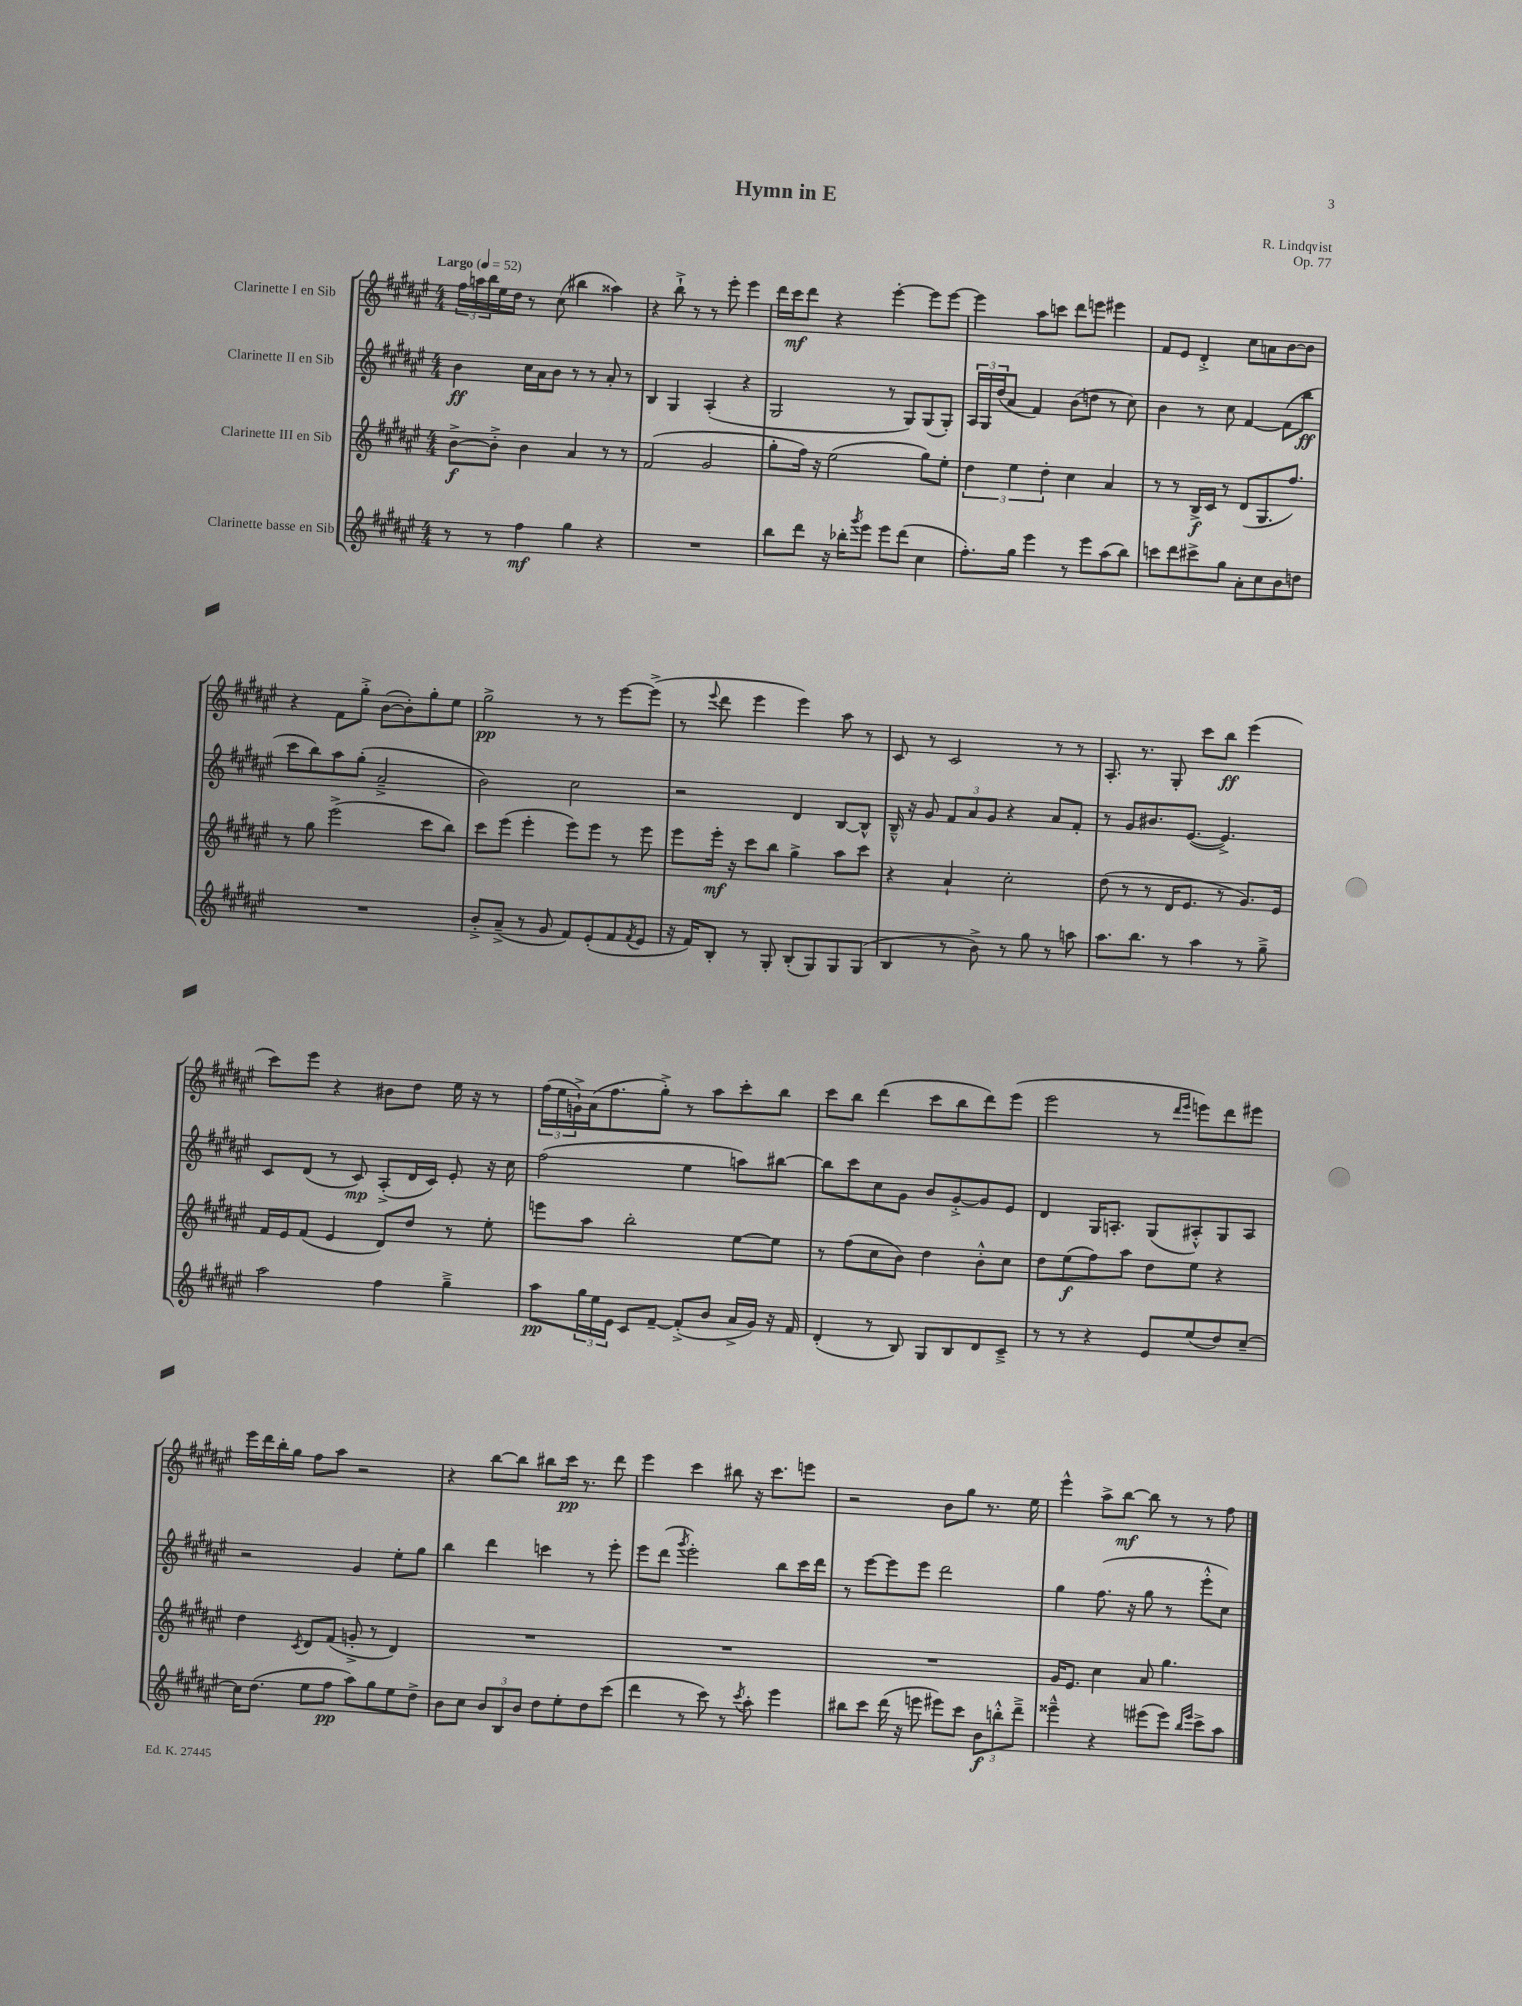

**kern	**dynam	**kern	**dynam	**kern	**dynam	**kern	**dynam
*part4	*part4	*part3	*part3	*part2	*part2	*part1	*part1
*staff4	*staff4	*staff3	*staff3	*staff2	*staff2	*staff1	*staff1
*I"Clarinette basse en Sib	*	*I"Clarinette III en Sib	*	*I"Clarinette II en Sib	*	*I"Clarinette I en Sib	*
*clefG2	*	*clefG2	*	*clefG2	*	*clefG2	*
*k[f#c#g#d#a#e#]	*	*k[f#c#g#d#a#e#]	*	*k[f#c#g#d#a#e#]	*	*k[f#c#g#d#a#e#]	*
*M4/4	*	*M4/4	*	*M4/4	*	*M4/4	*
*MM52	*	*MM52	*	*MM52	*	*MM52	*
=1	=1	=1	=1	=1	=1	=1	=1
!	!	!	!	!	!	!LO:TX:a:B:t=Largo	!
8r	.	[8b^\L	f	4b\	ff	24ff#\LL	.
.	.	.	.	.	.	24aan\	.
.	.	.	.	.	.	24bb\	.
8r	.	8b'^\J]	.	.	.	16ee#\	.
.	.	.	.	.	.	16dd#\JJ	.
4ff#\	mf	4b\	.	16cc#\LL	.	8r	.
.	.	.	.	16a#\J	.	.	.
.	.	.	.	8b\J	.	(8cc#\	.
4gg#\	.	4a#/	.	8r	.	4bb#X\	.
.	.	.	.	8r	.	.	.
4r	.	8r	.	8a#'/	.	4aa##X\)	.
.	.	8r	.	8r	.	.	.
=2	=2	=2	=2	=2	=2	=2	=2
1r	.	(2f#/	.	4B/	.	4r	.
.	.	.	.	4G#/	.	8bb`^\	.
.	.	.	.	.	.	8r	.
.	.	2g#/	.	(4A#'/	.	8r	.
.	.	.	.	.	.	8eee#'\	.
.	.	.	.	4r	.	4eee#\	.
=3	=3	=3	=3	=3	=3	=3	=3
8bb\L	.	8gg#'\L	.	2G#/	.	16ddd#\LL	.
.	.	.	.	.	.	16ccc#\J	mf
8ddd#\J	.	16ff#\Jk)	.	.	.	8ddd#\J	.
.	.	16r	.	.	.	.	.
16r	.	(2ee#\	.	.	.	4r	.
16bb-X'\KL	.	.	.	.	.	.	.
8qggg#/	.	.	.	.	.	.	.
8eee#\J	.	.	.	.	.	.	.
8eee#\L	.	.	.	8r	.	[4eee#'\	.
(8ddd#\J	.	.	.	8G#/L)	.	.	.
4cc#\	.	8gg#\L)	.	(8G#/	.	8eee#\L]	.
.	.	8ee#'\J	.	8G#'/J)	.	[8eee#\J	.
=4	=4	=4	=4	=4	=4	=4	=4
8.ff#'\L)	.	6dd#\	.	24A#/LL	.	4eee#\]	.
.	.	.	.	24G#/	.	.	.
.	.	.	.	(24dd#/J	.	.	.
.	.	.	.	8a#/J	.	.	.
.	.	6ee#\	.	.	.	.	.
16gg#\Jk	.	.	.	.	.	.	.
4eee#\	.	.	.	4f#/)	.	8aa#\L	.
.	.	6dd#'\	.	.	.	.	.
.	.	.	.	.	.	8cccn\J	.
8r	.	4cc#\	.	(8b\L	.	8ddd#\L	.
8eee#\L	.	.	.	8ddn\J	.	8eeen\J	.
(8aa#\	.	4a#/	.	8r	.	4eee#X\	.
8bb\J)	.	.	.	8cc#\)	.	.	.
=5	=5	=5	=5	=5	=5	=5	=5
8cccn\L	.	8r	.	4b\	.	8f#/L	.
8ddd#\	.	8r	.	.	.	8e#/J	.
8ccc#X^\	.	16B^/LL	f	8r	.	4d#'^/	.
.	.	16c#/JJ	.	.	.	.	.
8gg#\J	.	8r	.	8cc#\	.	.	.
8a#'\L	.	(8d#/L	.	[4f#/	.	8cc#\L	.
8cc#\	.	8.G#/	.	.	.	8an\	.
8b\	.	.	.	(8f#\L]	.	[8b\	.
.	.	8.ff#/J)	.	.	.	.	.
8ddn\J	.	.	.	8bb\J	ff	8b\J]	.
!!LO:LB:g=z
=6	=6	=6	=6	=6	=6	=6	=6
1r	.	8r	.	8ccc#\L	.	4r	.
.	.	8gg#\	.	8bb\)	.	.	.
.	.	(2eee#^\	.	8aa#\	.	8f#\L	.
.	.	.	.	(8gg#'\J	.	8gg#'^\J	.
.	.	.	.	2a#~^/	.	([8b\L	.
.	.	.	.	.	.	8b'\])	.
.	.	8ccc#\L	.	.	.	8gg#'\	.
.	.	8bb\J)	.	.	.	8ee#\J	.
=7	=7	=7	=7	=7	=7	=7	=7
8b'^/L	.	8ccc#\L	.	2b\)	.	2gg#^\	pp
(8a#~^/J	.	(8eee#\J	.	.	.	.	.
8r	.	4eee#'\	.	.	.	.	.
8g#/	.	.	.	.	.	.	.
8f#/L)	.	8eee#\L)	.	2cc#\	.	8r	.
(8e#'/	.	8eee#\J	.	.	.	8r	.
8f#/	.	8r	.	.	.	[8eee#\L	.
8qf#/	.	.	.	.	.	.	.
8e#/J	.	8eee#\	.	.	.	(8eee#^\J]	.
=8	=8	=8	=8	=8	=8	=8	=8
16r	.	8eee#\L	.	2r	.	8r	.
16f#/KL)	.	.	.	.	.	.	.
.	.	.	.	.	.	8qqeee#/	.
8B'/J	.	16eee#'\Jk	mf	.	.	8ddd#\	.
.	.	16r	.	.	.	.	.
8r	.	8ccc#\L	.	.	.	4eee#\	.
8G#'/	.	8bb\J	.	.	.	.	.
(8B'/L	.	4gg#^\	.	4d#/	.	4eee#\)	.
8G#/)	.	.	.	.	.	.	.
8G#/	.	8aa#\L	.	[8B/L	.	8aa#\	.
(8G#/J	.	8ccc#\J	.	8B^^/J]	.	8r	.
=9	=9	=9	=9	=9	=9	=9	=9
4B/	.	4r	.	16B~^^/	.	8c#/	.
.	.	.	.	16r	.	.	.
.	.	.	.	8g#/	.	8r	.
8r	.	4a#`/	.	12f#/L	.	2c#/	.
.	.	.	.	12a#/	.	.	.
8b^\)	.	.	.	.	.	.	.
.	.	.	.	12g#/J	.	.	.
8r	.	2cc#'\	.	4r	.	.	.
8gg#\	.	.	.	.	.	.	.
8r	.	.	.	8a#/L	.	8r	.
8aan\	.	.	.	8f#'/J	.	8r	.
=10	=10	=10	=10	=10	=10	=10	=10
8.aa#\L	.	(8dd#\	.	8r	.	8.A#'/	.
.	.	8r	.	8g#/L	.	.	.
8.bb\J	.	.	.	.	.	8.r	.
.	.	8r	.	8.b#X/	.	.	.
8r	.	16d#/KL	.	.	.	8G#'/	.
.	.	8.e#/J	.	([8.e#/J	.	.	.
4aa#\	.	.	.	.	.	8ccc#\L	.
.	.	8r	.	4.e#^/])	.	8bb\J	ff
8r	.	8.g#/L)	.	.	.	(4eee#\	.
8gg#~^\	.	.	.	.	.	.	.
.	.	16e#/Jk	.	.	.	.	.
!!LO:LB:g=z
=11	=11	=11	=11	=11	=11	=11	=11
2aa#\	.	16f#/LL	.	8c#/L	.	8ccc#\L)	.
.	.	16e#/J	.	.	.	.	.
.	.	(8f#/J	.	(8d#/J	.	8eee#\J	.
.	.	4e#/	.	8r	.	4r	.
.	.	.	.	8c#/)	mp	.	.
4ff#\	.	8d#/L)	.	(8A#'^/L	.	8b#X\L	.
.	.	8dd#/J	.	16d#/L	.	8dd#\J	.
.	.	.	.	16c#/JJ)	.	.	.
4gg#~^\	.	8r	.	8e#'/	.	16ee#\	.
.	.	.	.	.	.	16r	.
.	.	8ee#'\	.	16r	.	8r	.
.	.	.	.	16cc#\	.	.	.
=12	=12	=12	=12	=12	=12	=12	=12
8aa#\L	pp	8eeen\L	.	(2ff#\	.	(24ff#\LL	.
.	.	.	.	.	.	24ee#\	.
.	.	.	.	.	.	24gn`^\)	.
24gg#\L	.	8aa#\J	.	.	.	(16a#\J	.
24ee#\	.	.	.	.	.	.	.
.	.	.	.	.	.	8.ff#\	.
24e#\JJ	.	.	.	.	.	.	.
8c#/L	.	2bb'\	.	.	.	.	.
[8f#~/J	.	.	.	.	.	8gg#'^\J)	.
(8f#'^/L]	.	.	.	4ee#\	.	8r	.
8b/J	.	.	.	.	.	8aa#\L	.
16a#^/LL	.	[8ee#\L	.	8aan\L)	.	8ccc#'\	.
16g#/JJ)	.	.	.	.	.	.	.
16r	.	8ee#\J]	.	[8bb#X\J	.	8bb\J	.
16f#/	.	.	.	.	.	.	.
=13	=13	=13	=13	=13	=13	=13	=13
(4d#'/	.	8r	.	8bb#\L]	.	8ccc#\L	.
.	.	(8ff#\L	.	8ccc#\	.	8bb\J	.
8r	.	8cc#\	.	8cc#\	.	(4ddd#\	.
8B/)	.	8b\J)	.	8g#\J	.	.	.
8G#/L	.	4dd#\	.	8b/L	.	8ccc#\L	.
8B/	.	.	.	[8g#'^/	.	8bb\	.
8d#/	.	8b'^^\L	.	8g#/]	.	8ddd#\)	.
8c#~^/J	.	8cc#\J	.	8e#/J	.	(8eee#\J	.
=14	=14	=14	=14	=14	=14	=14	=14
8r	.	8dd#\L	.	4d#/	.	2eee#\	.
8r	.	(8ee#\	f	.	.	.	.
4r	.	8ff#\)	.	16G#/KL	.	.	.
.	.	.	.	8.An'/J	.	.	.
.	.	8aa#\J	.	.	.	.	.
8e#/L	.	8dd#\L	.	(8G#/L	.	8r	.
.	.	.	.	.	.	16qqddd#/LL	.
.	.	.	.	.	.	16qqeee#/JJ	.
(8ee#/	.	8ee#\J	.	8A#X'^^/)	.	8eeen\L)	.
8dd#/)	.	4r	.	8G#/	.	8ddd#\	.
[8cc#~/J	.	.	.	8A#/J	.	8eee#X\J	.
!!LO:LB:g=z
=15	=15	=15	=15	=15	=15	=15	=15
16cc#\KL]	.	4dd#\	.	2r	.	16eee#\LL	.
(8.dd#\J	.	.	.	.	.	16ddd#\	.
.	.	.	.	.	.	16bb'\	.
.	.	.	.	.	.	16gg#\JJ	.
.	.	8qc#/	.	.	.	.	.
8ee#\L	.	8d#/L	.	.	.	8ff#\L	.
8ff#\J	pp	(8f#/J	.	.	.	8aa#\J	.
8aa#\L)	.	8gn'^/	.	4g#/	.	2r	.
8gg#\	.	8r	.	.	.	.	.
8ee#\	.	4d#/)	.	8ee#'\L	.	.	.
8dd#^\J	.	.	.	8gg#\J	.	.	.
=16	=16	=16	=16	=16	=16	=16	=16
8b\L	.	1r	.	4bb\	.	4r	.
8cc#\J	.	.	.	.	.	.	.
12b/L	.	.	.	4ddd#\	.	[8bb\L	.
12B/	.	.	.	.	.	.	.
.	.	.	.	.	.	8bb\J]	.
12b/J	.	.	.	.	.	.	.
8dd#\L	.	.	.	4cccn\	.	8bb#X\L	.
8ee#'\	.	.	.	.	.	16ccc#\Jk	pp
.	.	.	.	.	.	8.r	.
8dd#\	.	.	.	8r	.	.	.
(8ccc#\J	.	.	.	8eee#'\	.	8ddd#\	.
=17	=17	=17	=17	=17	=17	=17	=17
4ddd#\	.	1r	.	8eee#\L	.	4eee#\	.
.	.	.	.	(8ddd#\J	.	.	.
.	.	.	.	8qggg#/	.	.	.
8r	.	.	.	2eee#'\)	.	4ccc#\	.
8ccc#\)	.	.	.	.	.	.	.
8r	.	.	.	.	.	8bb#X\	.
8qccc#/	.	.	.	.	.	.	.
8aa#'\	.	.	.	.	.	16r	.
.	.	.	.	.	.	8.ccc#\L	.
4eee#\	.	.	.	8bb\L	.	.	.
.	.	.	.	16ccc#\L	.	8eeen\J	.
.	.	.	.	16ddd#\JJ	.	.	.
=18	=18	=18	=18	=18	=18	=18	=18
8bb#X\L	.	1r	.	8r	.	2r	.
8ccc#\J	.	.	.	[8eee#\L	.	.	.
(16ddd#\	.	.	.	8eee#\]	.	.	.
16r	.	.	.	.	.	.	.
8eeen\	.	.	.	8eee#\J	.	.	.
8eee#X\L)	.	.	.	2ddd#\	.	8b\L	.
8ccc#\J	.	.	.	.	.	8gg#\J	.
12b\L	f	.	.	.	.	8.r	.
12bbn'^^\	.	.	.	.	.	.	.
12ddd#~^\J	.	.	.	.	.	.	.
.	.	.	.	.	.	16ee#\	.
=19	=19	=19	=19	=19	=19	=19	=19
4eee##X~^^\	.	16g#/KL	.	4gg#\	.	4eee#^^\	.
.	.	8.e#/J	.	.	.	.	.
4r	.	4cc#\	.	(8.ff#\	.	8aa#^\L	.
.	.	.	.	.	.	[8bb\J	mf
.	.	.	.	16r	.	.	.
(8eee#X\L	.	8a#/	.	8gg#\	.	8bb\]	.
8eee#\J)	.	4.gg#\	.	8r	.	8r	.
16qqbb/LL	.	.	.	.	.	.	.
16qqeee#/JJ	.	.	.	.	.	.	.
8ccc#^\L	.	.	.	8eee#'^^\L	.	8r	.
8aa#\J	.	.	.	8cc#\J)	.	8ff#\	.
==	==	==	==	==	==	==	==
*-	*-	*-	*-	*-	*-	*-	*-
